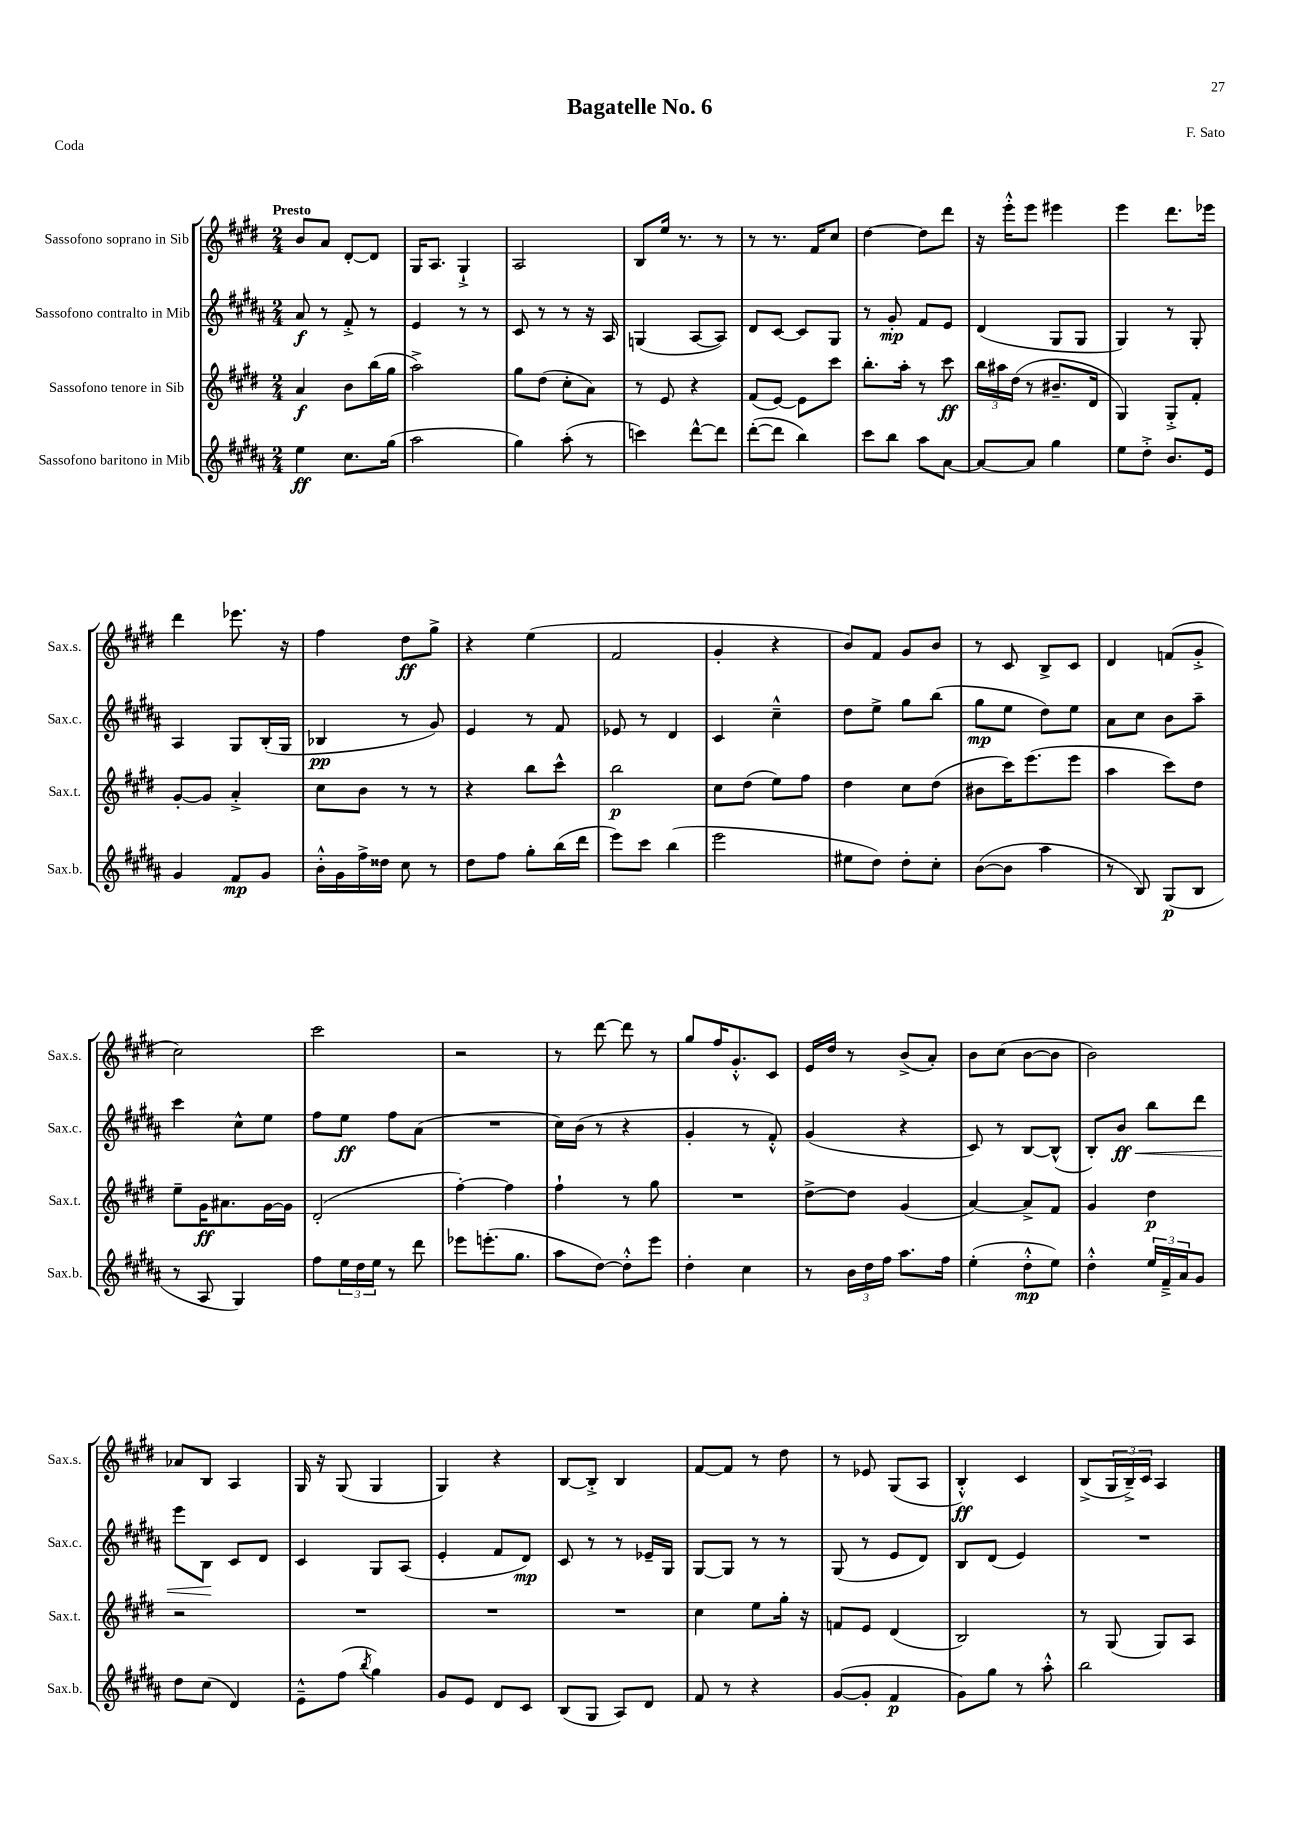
\header { title = "Bagatelle No. 6" composer = "F. Sato" piece = "Coda" }
<<
\new StaffGroup <<
\new Staff = "s0" \with { instrumentName = "Sassofono soprano in Sib" shortInstrumentName = "Sax.s." } {
    \clef treble \key e \major \numericTimeSignature \time 2/4 \tempo "Presto"
    b'8 a'8 dis'8~-. dis'8 |
    gis16 a8. gis4-!-> |
    a2 |
    b8 e''16 r8. r8 |
    r8 r8. fis'16 cis''8 |
    dis''4~ dis''8 dis'''8 |
    r16 e'''16-.-^ e'''8 eis'''4 |
    e'''4 dis'''8. ees'''16 |
    dis'''4 ees'''8. r16 |
    fis''4 dis''8\ff gis''8-> |
    r4 e''4( |
    fis'2 |
    gis'4-. r4 |
    b'8) fis'8 gis'8 b'8 |
    r8 cis'8 b8-> cis'8 |
    dis'4 f'8( gis'8-.-> |
    cis''2) |
    cis'''2 |
    r2 |
    r8 dis'''8~ dis'''8 r8 |
    gis''8 fis''16 gis'8.-.-^ cis'8 |
    e'16 dis''16 r8 b'8->( a'8-.) |
    b'8 cis''8( b'8~ b'8 |
    b'2) |
    aes'8 b8 a4 |
    gis16 r16 gis8( gis4 |
    gis4) r4 |
    b8~ b8-.-> b4 |
    fis'8~ fis'8 r8 dis''8 |
    r8 ees'8 gis8( a8 |
    b4-.-^\ff) cis'4 |
    b8->( \tuplet 3/2 { gis16 b16--->) cis'16 } a4 \bar "|." |
}
\new Staff = "s1" \with { instrumentName = "Sassofono contralto in Mib" shortInstrumentName = "Sax.c." } {
    \clef treble \key b \major \numericTimeSignature \time 2/4
    ais'8\f r8 fis'8-.-> r8 |
    e'4 r8 r8 |
    cis'8 r8 r8 r16 ais16 |
    g4( ais8~ ais8) |
    dis'8 cis'8~ cis'8 gis8 |
    r8 gis'8-.\mp fis'8 e'8 |
    dis'4( gis8 gis8 |
    gis4) r8 gis8-. |
    ais4 gis8 b16-.( gis16 |
    bes4\pp r8 gis'8) |
    e'4 r8 fis'8 |
    ees'8 r8 dis'4 |
    cis'4 cis''4---^ |
    dis''8 e''8-> gis''8 b''8( |
    gis''8\mp e''8 dis''8) e''8 |
    ais'8 cis''8 b'8 ais''8-- |
    cis'''4 cis''8-^ e''8 |
    fis''8 e''8\ff fis''8 ais'8( |
    R2 |
    cis''16) b'16( r8 r4 |
    gis'4-. r8 fis'8-.-^) |
    gis'4( r4 |
    cis'8) r8 b8~ b8-^( |
    b8-.) b'8\ff\< b''8 dis'''8 |
    e'''8 b8\! cis'8 dis'8 |
    cis'4 gis8 ais8( |
    e'4-. fis'8 dis'8\mp) |
    cis'8 r8 r8 ees'16-- gis16 |
    gis8~ gis8 r8 r8 |
    gis8( r8 e'8 dis'8) |
    b8 dis'8( e'4) |
    R2 \bar "|." |
}
\new Staff = "s2" \with { instrumentName = "Sassofono tenore in Sib" shortInstrumentName = "Sax.t." } {
    \clef treble \key e \major \numericTimeSignature \time 2/4
    a'4\f b'8 b''16( gis''16 |
    a''2->) |
    gis''8 dis''8( cis''8-. a'8) |
    r8 e'8 r4 |
    fis'8( e'8~) e'8 cis'''8 |
    b''8.-. a''16-. r8 cis'''8\ff |
    \tuplet 3/2 { b''16 ais''16 dis''16( } r8 bis'8.-- dis'16 |
    gis4) gis8-.-> fis'8-. |
    gis'8~-. gis'8 a'4-.-> |
    cis''8 b'8 r8 r8 |
    r4 b''8 cis'''8-^ |
    b''2\p |
    cis''8 dis''8( e''8) fis''8 |
    dis''4 cis''8 dis''8( |
    bis'8 cis'''16) e'''8.( e'''8 |
    a''4 cis'''8) dis''8 |
    e''8-- gis'16\ff ais'8. gis'16~ gis'16 |
    dis'2-.( |
    fis''4~-.) fis''4 |
    fis''4-! r8 gis''8 |
    R2 |
    dis''8~-> dis''8 gis'4( |
    a'4~) a'8-> fis'8 |
    gis'4 dis''4\p |
    r2 |
    R2 |
    R2 |
    R2 |
    cis''4 e''8 gis''16-. r16 |
    f'8 e'8 dis'4( |
    b2) |
    r8 gis8( gis8) a8 \bar "|." |
}
\new Staff = "s3" \with { instrumentName = "Sassofono baritono in Mib" shortInstrumentName = "Sax.b." } {
    \clef treble \key b \major \numericTimeSignature \time 2/4
    e''4\ff cis''8. gis''16( |
    ais''2 |
    gis''4) ais''8-.( r8 |
    c'''4) dis'''8~-^ dis'''8 |
    dis'''8~-.( dis'''8 b''4) |
    cis'''8 b''8 ais''8 ais'8~ |
    ais'8~ ais'8 gis''4 |
    e''8 dis''8-.-> b'8. e'16 |
    gis'4 fis'8\mp gis'8 |
    b'16-.-^ gis'16 fis''16-> disis''16 cis''8 r8 |
    dis''8 fis''8 gis''8-. b''16( dis'''16 |
    e'''8) cis'''8 b''4( |
    e'''2 |
    eis''8 dis''8) dis''8-. cis''8-. |
    b'8~( b'8 ais''4 |
    r8 b8) gis8\p( b8 |
    r8 ais8 gis4) |
    fis''8 \tuplet 3/2 { e''16 dis''16 e''16 } r8 dis'''8 |
    ees'''8 e'''8.-.( gis''8. |
    ais''8 dis''8~) dis''8-.-^ e'''8 |
    dis''4-. cis''4 |
    r8 \tuplet 3/2 { b'16 dis''16 fis''16 } ais''8. fis''16 |
    e''4-.( dis''8-.-^\mp e''8) |
    dis''4-.-^ \tuplet 3/2 { e''16 fis'16---> ais'16 } gis'8 |
    dis''8 cis''8( dis'4) |
    e'8---^ fis''8( \acciaccatura { b''8 } gis''4) |
    gis'8 e'8 dis'8 cis'8 |
    b8( gis8 ais8) dis'8 |
    fis'8 r8 r4 |
    gis'8~( gis'8-. fis'4\p |
    gis'8) gis''8 r8 ais''8-.-^ |
    b''2 \bar "|." |
}
>>
>>
\layout { \context { \Score \remove "Bar_number_engraver" } }
